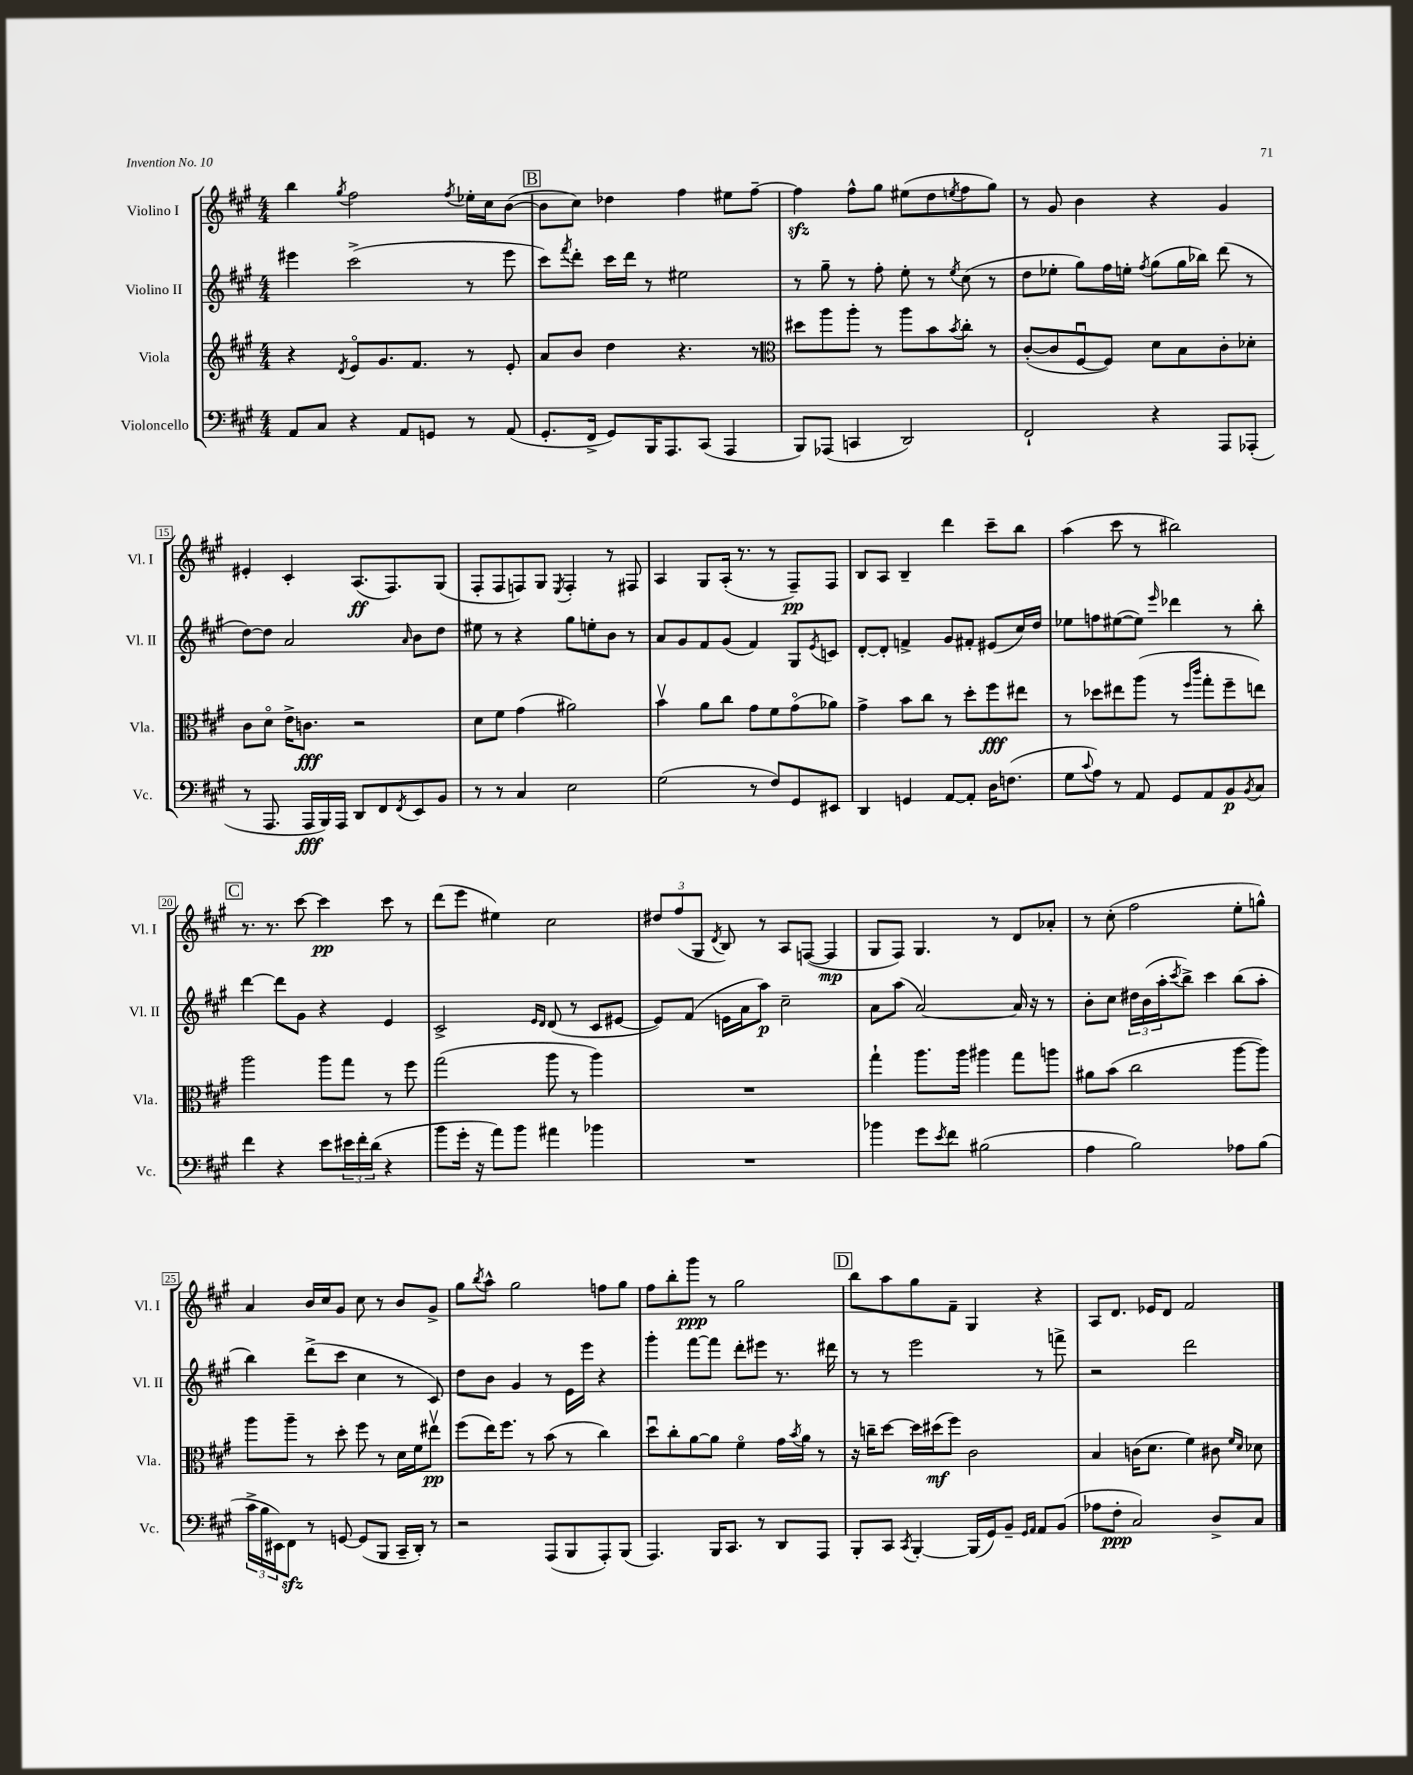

**kern	**dynam	**kern	**dynam	**kern	**dynam	**kern	**dynam
*part4	*part4	*part3	*part3	*part2	*part2	*part1	*part1
*staff4	*staff4	*staff3	*staff3	*staff2	*staff2	*staff1	*staff1
*I"Violoncello	*	*I"Viola	*	*I"Violino II	*	*I"Violino I	*
*I'Vc.	*	*I'Vla.	*	*I'Vl. II	*	*I'Vl. I	*
*clefF4	*	*clefG2	*	*clefG2	*	*clefG2	*
*k[f#c#g#]	*	*k[f#c#g#]	*	*k[f#c#g#]	*	*k[f#c#g#]	*
*M4/4	*	*M4/4	*	*M4/4	*	*M4/4	*
=11	=11	=11	=11	=11	=11	=11	=11
8AA/L	.	4r	.	4eee#X\	.	4bb\	.
8C#/J	.	.	.	.	.	.	.
.	.	8qd/	.	.	.	8qgg#/	.
4r	.	8e/L	.	(2ccc#^\	.	2ff#\	.
.	.	8.g#/	.	.	.	.	.
8AA/L	.	.	.	.	.	.	.
.	.	8.f#/J	.	.	.	.	.
8GGn/J	.	.	.	.	.	.	.
.	.	.	.	.	.	8qff#/	.
8r	.	8r	.	8r	.	16ee-X'\LL	.
.	.	.	.	.	.	16cc#\J	.
(8AA/	.	8e'/	.	8eee#\	.	([8b\J	.
!!LO:REH:place=s1:t=B
=12	=12	=12	=12	=12	=12	=12	=12
8.GG#'/L	.	8a/L	.	8ccc#\L)	.	8b\L]	.
.	.	.	.	8qfff#/	.	.	.
.	.	8b/J	.	8ddd'\J	.	8cc#\J)	.
16FF#^/Jk	.	.	.	.	.	.	.
8GG#/L)	.	4dd\	.	16ccc#\LL	.	4dd-X\	.
.	.	.	.	16ddd\JJ	.	.	.
16BBB/K	.	.	.	8r	.	.	.
8.AAA/	.	.	.	.	.	.	.
.	.	4.r	.	2ee#X\	.	4ff#\	.
(8CC#/J	.	.	.	.	.	.	.
4AAA/	.	.	.	.	.	8ee#X\L	.
.	.	8r	.	.	.	[8ff#~\J	.
=13	=13	=13	=13	=13	=13	=13	=13
*	*	*clefC3	*	*	*	*	*
8BBB/L)	.	8dd#X\L	.	8r	.	4ff#zz\]	.
(8AAA-X/J	.	8aa\	.	8gg#~\	.	.	.
4CCn/	.	8aa'\J	.	8r	.	8ff#^^\L	.
.	.	8r	.	8ff#'\	.	8gg#\J	.
2DD/)	.	8aa\L	.	8ee'\	.	(8ee#X\L	.
.	.	8b\	.	8r	.	8dd\	.
.	.	8qb/	.	8qee/	.	8qeen/	.
.	.	8cc#'\J	.	(8cc#\	.	8ff#\	.
.	.	8r	.	8r	.	8gg#\J)	.
=14	=14	=14	=14	=14	=14	=14	=14
2FF#`/	.	([8c#'/L	.	8dd\L	.	8r	.
.	.	8c#/]	.	8ee-X'\J	.	8g#/	.
.	.	[8F#u/	.	8gg#\L)	.	4b\	.
.	.	8F#/J])	.	16ff#\L	.	.	.
.	.	.	.	16een'\JJ	.	.	.
.	.	.	.	8qff#/	.	.	.
4r	.	8d\L	.	(8gg#\L	.	4r	.
.	.	8B\	.	16gg#\L	.	.	.
.	.	.	.	16bb-X\JJ)	.	.	.
8AAA/L	.	8c#'\	.	(8ddd\	.	4g#/	.
(8AAA-X'/J	.	8d-X'\J	.	8r	.	.	.
!!LO:LB:g=z
=15	=15	=15	=15	=15	=15	=15	=15
8r	.	8c#\L	.	[8dd\L)	.	4e#X'/	.
8.AAA/	.	8d\J	.	8dd\J]	.	.	.
.	.	16e^\KL	.	2a/	.	4c#'/	.
16AAA/LL	fff	8.cn\J	fff	.	.	.	.
16BBB/)	.	.	.	.	.	.	.
16AAA/JJ	.	.	.	.	.	.	.
8DD/L	.	2r	.	.	.	(8.A/L	ff
8FF#/	.	.	.	.	.	.	.
.	.	.	.	.	.	8.F#/)	.
8qFF#/	.	.	.	16qqa/	.	.	.
8EE/	.	.	.	8b\L	.	.	.
8BB/J	.	.	.	8dd\J	.	(8G#/J	.
=16	=16	=16	=16	=16	=16	=16	=16
8r	.	8d\L	.	8ee#X\	.	8F#'/L	.
8r	.	8f#\J	.	8r	.	8F#/	.
4C#/	.	(4g#\	.	4r	.	8Fn/)	.
.	.	.	.	.	.	8G#/J	.
.	.	.	.	.	.	8qE/	.
2E\	.	2a#X\)	.	8gg#\L	.	4F'/	.
.	.	.	.	8een'\	.	.	.
.	.	.	.	8b\J	.	8r	.
.	.	.	.	8r	.	8F#X/	.
=17	=17	=17	=17	=17	=17	=17	=17
(2G#\	.	4bv\	.	8a/L	.	4A/	.
.	.	.	.	8g#/	.	.	.
.	.	8a\L	.	8f#/	.	8G#/L	.
.	.	8cc#\J	.	(8g#/J	.	(16A'/Jk	.
.	.	.	.	.	.	8.r	.
8r	.	8g#\L	.	4f#/)	.	.	.
8F#/L)	.	8f#\	.	.	.	8r	.
8GG#/	.	(8g#\	.	8G#/L	.	8F#~/L)	pp
.	.	.	.	8qe/	.	.	.
8EE#X/J	.	8a-X\J)	.	8cn/J	.	8F#/J	.
=18	=18	=18	=18	=18	=18	=18	=18
4DD/	.	4g#^\	.	[8d'/L	.	8B/L	.
.	.	.	.	8d'/J]	.	8A/J	.
4GGn/	.	8b\L	.	4fn^/	.	4B~/	.
.	.	8cc#\J	.	.	.	.	.
[8AA/L	.	8r	.	8g#/L	.	4ddd\	.
8AA'/J]	.	8dd'\L	.	8f#X'/J	.	.	.
16D\KL	.	8ff#\	fff	(8e#X/L	.	8ccc#~\L	.
(8.Fn\J	.	.	.	.	.	.	.
.	.	8ee#X\J	.	16cc#/L)	.	8bb\J	.
.	.	.	.	16dd/JJ	.	.	.
=19	=19	=19	=19	=19	=19	=19	=19
8G#\L	.	8r	.	8ee-X\L	.	(4aa\	.
8qqc#/	.	.	.	.	.	.	.
8A\J)	.	8dd-X\L	.	8ffn\	.	.	.
8r	.	8ee#X\	.	([8ee#X\	.	8ccc#\	.
8AA/	.	(8aa\J	.	8ee#\J])	.	8r	.
.	.	.	.	16qqeee/	.	.	.
8GG#/L	.	8r	.	4ddd-X\	.	2bb#X\)	.
.	.	16qqff#/LL	.	.	.	.	.
.	.	16qqccc#/JJ	.	.	.	.	.
8AA/	.	8gg#'\L	.	.	.	.	.
8BB/	p	8ff#~\	.	8r	.	.	.
8qBB/	.	.	.	.	.	.	.
8C#/J	.	8een\J)	.	8bb'\	.	.	.
!!LO:LB:g=z
!!LO:REH:place=s1:t=C
=20	=20	=20	=20	=20	=20	=20	=20
4f#\	.	2aa\	.	[4ddd\	.	8.r	.
.	.	.	.	.	.	8.r	.
4r	.	.	.	8ddd\L]	.	.	.
.	.	.	.	8g#\J	.	[8ccc#\	.
8e\L	.	8aa\L	.	4r	.	4ccc#\]	pp
24e#X\L	.	8gg#\J	.	.	.	.	.
24f#'\	.	.	.	.	.	.	.
(24d\JJ	.	.	.	.	.	.	.
4r	.	8r	.	4e/	.	8ccc#\	.
.	.	8ff#\	.	.	.	8r	.
=21	=21	=21	=21	=21	=21	=21	=21
8b\L	.	(2gg#\	.	2c#^/	.	(8ddd\L	.
16g#'\Jk	.	.	.	.	.	8eee\J	.
16r	.	.	.	.	.	.	.
8a\L)	.	.	.	.	.	4ee#X\)	.
8b\J	.	.	.	.	.	.	.
.	.	.	.	16qqe/LL	.	.	.
.	.	.	.	16qqd/JJ	.	.	.
4a#X\	.	8aa\	.	(8d/	.	2cc#\	.
.	.	8r	.	8r	.	.	.
4b-X\	.	4aa\)	.	8c#/L	.	.	.
.	.	.	.	[8e#X/J	.	.	.
=22	=22	=22	=22	=22	=22	=22	=22
1r	.	1r	.	8e#/L])	.	12dd#X/L	.
.	.	.	.	.	.	(12ff#/	.
.	.	.	.	(8f#/J	.	.	.
.	.	.	.	.	.	12G#/J	.
.	.	.	.	.	.	8qd/	.
.	.	.	.	16en\LL	.	8B/)	.
.	.	.	.	16a\J	.	.	.
.	.	.	.	8aa\J)	p	8r	.
.	.	.	.	2cc#~\	.	8A/L	.
.	.	.	.	.	.	([8Fn/J	.
.	.	.	.	.	.	4F/]	mp
=23	=23	=23	=23	=23	=23	=23	=23
4b-X\	.	4gg#`\	.	8a\L	.	8G#/L	.
.	.	.	.	(8aa\J	.	8F#/J)	.
8g#\L	.	8.aa\L	.	[2a/)	.	4.G#/	.
8qe/	.	.	.	.	.	.	.
8f#\J	.	.	.	.	.	.	.
.	.	16aa\Jk	.	.	.	.	.
(2B#X\	.	4aa#X\	.	.	.	.	.
.	.	.	.	.	.	8r	.
.	.	8gg#\L	.	16a/]	.	8d/L	.
.	.	.	.	16r	.	.	.
.	.	8aan\J	.	8r	.	8a-X'/J	.
=24	=24	=24	=24	=24	=24	=24	=24
4A\	.	8a#X\L	.	8b'\L	.	8r	.
.	.	(8b\J	.	8cc#\J	.	(8cc#'\	.
2B\)	.	2cc#\	.	24dd#X\LL	.	2ff#\	.
.	.	.	.	(24b\	.	.	.
.	.	.	.	24aa'\J	.	.	.
.	.	.	.	8qccc#/	.	.	.
.	.	.	.	8bb^\J)	.	.	.
.	.	.	.	4ccc#\	.	.	.
8A-X\L	.	[8aa\L	.	(8bb\L	.	8ee'\L	.
(8B\J	.	8aa\J])	.	8aa'\J	.	8ggn^^\J)	.
!!LO:LB:g=z
=25	=25	=25	=25	=25	=25	=25	=25
24c#^\LL	.	8aa\L	.	4bb\)	.	4a/	.
24B\	.	.	.	.	.	.	.
24EE#X\J)	.	.	.	.	.	.	.
8FF#zz\J	.	8aa~\J	.	.	.	.	.
8r	.	8r	.	(8ddd^\L	.	16b/LL	.
.	.	.	.	.	.	16cc#/J	.
[8GGn/	.	8dd'\	.	8ccc#\J	.	8g#/J	.
(8GG/L]	.	8ff#\	.	4cc#\	.	8cc#\	.
8BBB/J	.	8r	.	.	.	8r	.
16CC#~/LL	.	16d\LL	.	8r	.	8b/L	.
16DD'/JJ)	.	16f#\J	.	.	.	.	.
8r	.	8ee#Xv\J	pp	8c#/)	.	8g#^/J	.
=26	=26	=26	=26	=26	=26	=26	=26
2r	.	(8ff#\L	.	8dd\L	.	8gg#\L	.
.	.	.	.	.	.	8qbb/	.
.	.	16ee\K)	.	8b\J	.	8aa^^\J	.
.	.	8.ff#\J	.	.	.	.	.
.	.	.	.	4g#/	.	2gg#\	.
.	.	8r	.	.	.	.	.
(8AAA/L	.	(8b\	.	8r	.	.	.
8BBB/	.	8r	.	16e\LL	.	.	.
.	.	.	.	16eee\JJ	.	.	.
8AAA'/)	.	4cc#\)	.	4r	.	8ffn\L	.
(8BBB/J	.	.	.	.	.	8gg#\J	.
=27	=27	=27	=27	=27	=27	=27	=27
4.AAA/)	.	8ddu\L	.	4ggg#'\	.	8ff#\L	.
.	.	8cc#'\	.	.	.	8bb'\	.
.	.	[8a\	.	[8fff#\L	.	8ggg#\J	ppp
16BBB/KL	.	8a\J]	.	8fff#\J]	.	8r	.
8.CC#/J	.	.	.	.	.	.	.
.	.	4f#\	.	8ddd'\L	.	2gg#\	.
8r	.	.	.	8eee#X\J	.	.	.
8DD/L	.	16g#\LL	.	8.r	.	.	.
.	.	8qb/	.	.	.	.	.
.	.	16a\JJ	.	.	.	.	.
8AAA/J	.	8r	.	.	.	.	.
.	.	.	.	16ddd#X\	.	.	.
!!LO:REH:place=s1:t=D
=28	=28	=28	=28	=28	=28	=28	=28
8BBB'/L	.	16r	.	8r	.	8bb\L	.
.	.	16ccn~\KL	.	.	.	.	.
8CC#/J	.	[8dd\J	.	8r	.	8aa\	.
8qCC#/	.	.	.	.	.	.	.
[4BBB'/	.	16dd\LL]	.	2eee\	.	8gg#\	.
.	.	(16dd#X\J	mf	.	.	.	.
.	.	8ff#\J)	.	.	.	8f#~\J	.
(16BBB/LL]	.	2c#\	.	.	.	4G#/	.
16GG#/J)	.	.	.	.	.	.	.
8BB~/J	.	.	.	.	.	.	.
16qqGG#/LL	.	.	.	.	.	.	.
16qqAA/JJ	.	.	.	.	.	.	.
8AA/L	.	.	.	8r	.	4r	.
(8BB/J	.	.	.	8fffn^\	.	.	.
=29	=29	=29	=29	=29	=29	=29	=29
8A-X\L	.	4B/	.	2r	.	8A/L	.
8F#'\J	ppp	.	.	.	.	8.d/J	.
2C#/)	.	(16cn\KL	.	.	.	.	.
.	.	8.d\J	.	.	.	16e-X/KL	.
.	.	.	.	.	.	8d/J	.
.	.	4f#\)	.	2ddd\	.	2f#/	.
8D^/L	.	8c#X\	.	.	.	.	.
.	.	16qqf#/LL	.	.	.	.	.
.	.	16qqd/JJ	.	.	.	.	.
8C#/J	.	8d-X\	.	.	.	.	.
==	==	==	==	==	==	==	==
*-	*-	*-	*-	*-	*-	*-	*-
